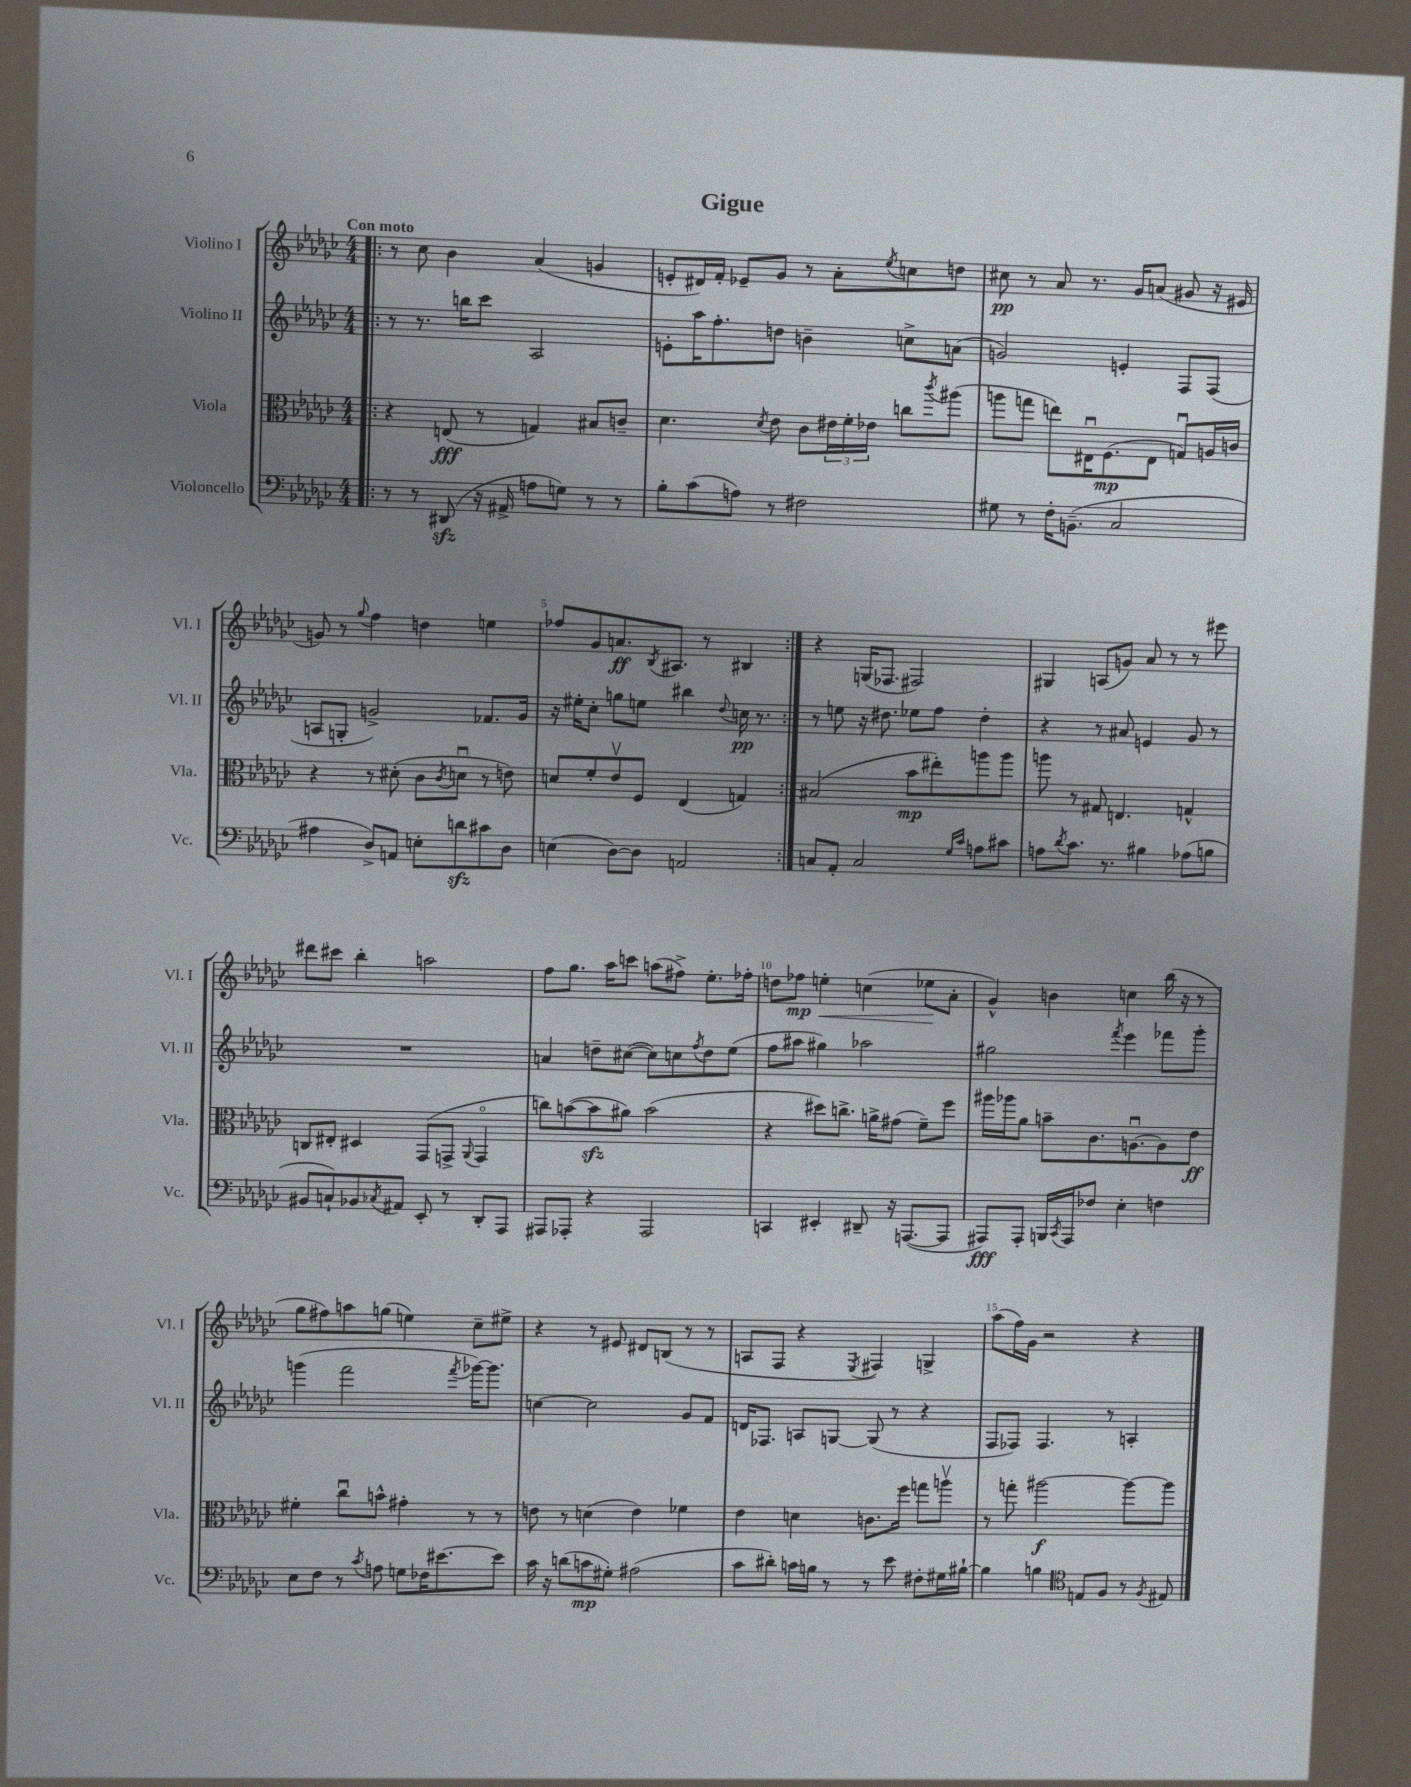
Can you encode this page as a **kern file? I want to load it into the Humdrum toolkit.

**kern	**kern	**kern	**kern
*staff4	*staff3	*staff2	*staff1
*clefF4	*clefC3	*clefG2	*clefG2
*k[b-e-a-d-g-c-]	*k[b-e-a-d-g-c-]	*k[b-e-a-d-g-c-]	*k[b-e-a-d-g-c-]
*M4/4	*M4/4	*M4/4	*M4/4
=!|:	=!|:	=!|:	=!|:
8r	4r	8r	8r
8r	.	8.r	8cc-
(8DD#	(8E	.	4b-
.	.	16bb	.
16r	8r	8ccc-	.
16AA#^	.	.	.
8A	4G)	2A-	(4a-
8G)	.	.	.
8r	8B#	.	4g
8r	8c~	.	.
=	=	=	=
8B-'	4.d-	8e'	8e'
(8c-	.	16aa-	16d#)
.	.	8.ff'	16f'
8A)	.	.	8e-~
.	8qd-	.	.
8r	8e-	8dd	8g-
2F#	8c-	4b~	8r
.	24e#	.	8a-'
.	24f'	.	.
.	24e-	.	.
.	.	.	8qee-
.	8cc	8cc^	8cc
.	8qccc-	.	.
.	(8aa#	(8a	8dd
=	=	=	=
8G#	8aa	2g)	8cc#
8r	8gg	.	8r
16F'	8ee)	.	8a-
(8.BB~	.	.	.
.	16E#u	.	8.r
.	(8.F	.	.
2C-	.	4e'	.
.	.	.	16g-
.	8E#	.	(8a
.	8Gu)	8F	8g#
.	16A	(8F	16r
.	16c	.	16e#
=	=	=	=
4A#	4r	8A	8g)
.	.	8G'	8r
.	.	.	8qqgg-
8D-^)	8r	2g^)	4ff
8AA	(8d#'	.	.
8E'	8c-	.	4dd
.	8qc-	.	.
8d	8du	.	.
8c#	8r	8.f-	4ee
8D-	8e)	.	.
.	.	16g	.
=	=	=	=
(4E	8d	16r	8ff-
.	.	16ee#'	.
.	8f'	8cc-'	8g-
[8D-)	8e-v	8gg	8.a
8D-]	8F	8ee	.
.	.	.	8qB-
.	.	.	8.A#
2AA	(4E-	4bb#	.
.	.	.	8r
.	.	8qqdd-	.
.	4G)	16cc	4B#
.	.	8.r	.
=:|!	=:|!	=:|!	=:|!
8C	(2B#	8r	4r
8AA-'	.	8ee	.
2C	.	16r	(16G
.	.	8.dd#	8.F-
.	8b-	8ee-	2F#)
.	8ee#')	8ff	.
16qqG-	.	.	.
16qqc-	.	.	.
8A	8aa	4dd#'	.
8c#	8aa	.	.
=	=	=	=
8A	8aa	4r	4G#
8qd-	.	.	.
8.c-	8r	.	.
.	8G#	8r	(8A
8.r	.	.	.
.	4.E	8a#	8g)
4B#	.	4e	8a-
.	.	.	8r
(8A-	4G^^	8g-	8r
8B	.	8r	8eee#
=	=	=	=
8BB#	8C	1r	8ddd#
8C`)	8E#'	.	8ccc#
8BB-	4D#	.	4bb-'
8qC-	.	.	.
8AA#	.	.	.
8EE-'	(8GG-	.	2aa
8r	8GG^	.	.
.	8qqAA-	.	.
8DD-'	4GGo	.	.
8AAA-	.	.	.
=	=	=	=
8AAA#	8cc)	4a	8ff
8AAA-'	([8b	.	8.gg-
4r	8b]	8dd~	.
.	.	.	16aa-
.	8a#)	([8cc#	8ccc
2AAA-	(2b	8cc#])	(8aa
.	.	8cc	8ff#^)
.	.	8qff	.
.	.	8dd	8.ee-'
.	.	(8ee-	.
.	.	.	16ff-'
=	=	=	=
4CC	4r	8ff	8dd
.	.	8aa#	8ff-
4EE#'	8dd#)	4gg#)	4ee'
.	8.cc^	.	.
8DD#~	.	2aa-	(4cc
.	16a^	.	.
16r	(8g#	.	.
([8.AAA	.	.	.
.	8f~)	.	8ee-
8AAA]	8ff	.	8a-'
=	=	=	=
8AAA#)	16aa#	2gg#	4g-^^)
.	16aa-	.	.
8AAA#'	8a-	.	.
16BBB	8b~	.	4b
8qCC-	.	.	.
16AAA#	.	.	.
8F-	8.c-	.	.
.	.	8qfff	.
4E-'	.	4eee-	4cc
.	[8.Au	.	.
4F	8A]	8fff-	(16bb-
.	.	.	16r
.	8e-	8ggg-'	8r
=	=	=	=
8E-	4f#'	(4ggg	8gg-
8F	.	.	8ff#)
8r	8cc-u	2fff	8aa
8qc-	.	.	.
8A	8b^^	.	(8gg
8G	4g#'	.	4ee)
16F-	.	.	.
[8.e#	.	.	.
.	.	8qfff	.
.	8r	[16ggg-)	8cc-~
.	.	8.ggg-]	.
8e#]	8r	.	8ee#^
=	=	=	=
16c-	8e	[4cc	4r
16r	.	.	.
(8d	8r	.	.
8c	(4d	2cc]	8r
8G#')	.	.	8e#
(2A#	4e)	.	8d#
.	.	.	(8B
.	4f-	8g-	8r
.	.	8f	8r
=	=	=	=
8c-	4e-	16d	8A
.	.	8.F-	.
8d#')	.	.	8F
16c	4d	8A	4r
16B	.	.	.
8r	.	[8G	.
.	.	.	8qE-
8r	8.c	(8G]	4F#)
8e-	.	8r	.
.	16ff	.	.
8F#'	8gg	4r	4G^
16G#	8aav	.	.
[16B#`	.	.	.
=	=	=	=
4B#]	8r	8F	(8aa-
.	8gg'	8F-)	16ff)
.	.	.	16g-
4B	[2aa#	4.F-	2r
*clefC4	*	*	*
8E	.	.	.
8F	.	8r	.
8r	8aa#_	4A'	4r
8qF	.	.	.
8E#	8aa#]	.	.
==	==	==	==
*-	*-	*-	*-
